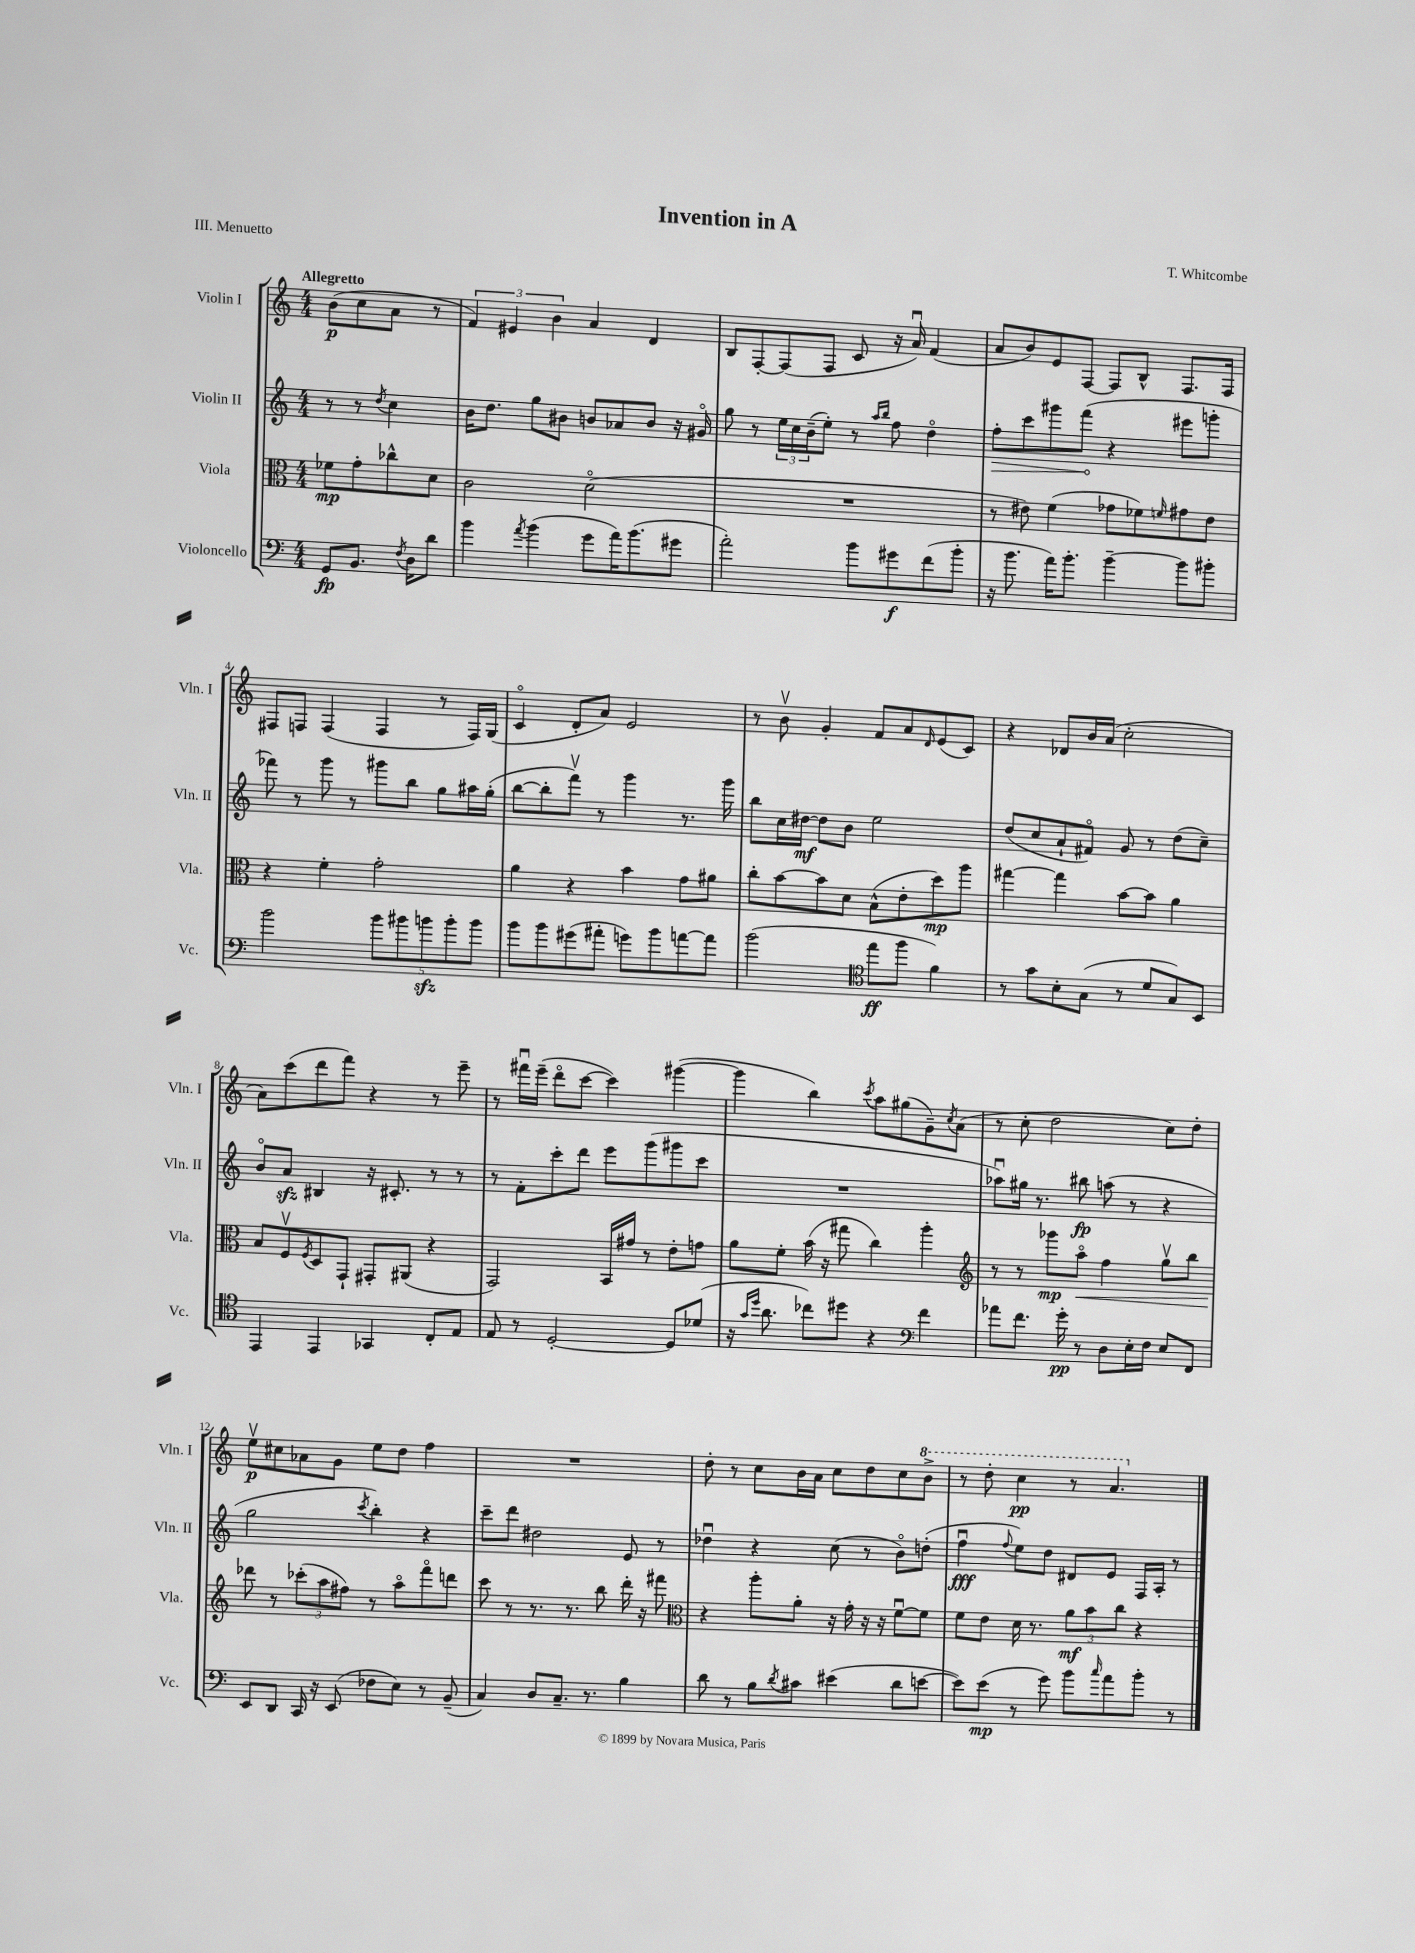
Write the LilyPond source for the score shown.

\header { title = "Invention in A" composer = "T. Whitcombe" piece = "III. Menuetto" }
<<
\new StaffGroup <<
\new Staff = "s0" \with { instrumentName = "Violin I" shortInstrumentName = "Vln. I" } {
    \clef treble \key c \major \numericTimeSignature \time 4/4 \partial 2 \tempo "Allegretto"
    b'8\p( c''8 a'8 r8 |
    \tuplet 3/2 { f'4) eis'4 b'4 } a'4 d'4 |
    b8 f8~-. f8( f8 c'8 r16 a'16\downbow) f'4( |
    a'8 b'8) e'8 f8~ f8 b8-^ f8. f16 |
    fis8 f8 f4( f4 r8 f16) g16( |
    c'4\flageolet d'8-. a'8) e'2 |
    r8 b'8\upbow g'4-. f'8 a'8 \grace { d'16 } e'8( c'8) |
    r4 des'8 b'16 a'16( c''2-. |
    a'8) c'''8( d'''8 f'''8) r4 r8 e'''8-- |
    r8 fis'''16\downbow e'''16--( d'''8\flageolet c'''8~ c'''4) gis'''4~( |
    gis'''4 b''4) \acciaccatura { c'''8 } a''8 gis''8( g'8--) \acciaccatura { c''8 } a'8( |
    r8 c''8-. d''2 c''8) d''8-. |
    e''8\upbow\p cis''8 aes'8 g'8 e''8 d''8 f''4 |
    R1 |
    d''8-. r8 c''8 b'16 a'16 c''8 d''8 c''8 \ottava #1 b''8-> |
    r8 d'''8-. c'''4\pp r8 a''4. \ottava #0 \bar "|." |
}
\new Staff = "s1" \with { instrumentName = "Violin II" shortInstrumentName = "Vln. II" } {
    \clef treble \key c \major \numericTimeSignature \time 4/4 \partial 2
    r8 r8 \acciaccatura { d''8 } c''4 |
    b'16 d''8. g''8 bis'8 b'8 aes'8 b'8 r16 gis'16\flageolet |
    g''8 r8 \tuplet 3/2 { e''16 c''16 b'16--( } e''8-.) r8 \grace { a''16 b''16 } f''8 d''4\flageolet |
    \once \override Hairpin.circled-tip = ##t f''8-.\> c'''8 gis'''8 f'''8\!( r4 eis'''8 g'''8-. |
    fes'''8) r8 g'''8 r8 gis'''8 b''8 g''8 ais''16 g''16-.( |
    b''8~ b''8-. f'''8\upbow) r8 g'''4 r8. g'''16 |
    b''8 c''16 dis''16~\mf dis''8 b'8 e''2 |
    d''8( c''8 a'8-! fis'8\flageolet) g'8 r8 d''8( c''8--) |
    b'8\flageolet a'8\sfz bis4 r16 cis'8.-. r8 r8 |
    r8 f'8-. c'''8-. d'''8 e'''8 g'''8( gis'''8 c'''8 |
    R1 |
    aes''8\downbow) gis''16 r8. bis''8\fp a''8( r8 r4 |
    g''2 \acciaccatura { c'''8 } b''4-.) r4 |
    c'''8-- d'''8 dis''2 e'8 r8 |
    des''4\downbow r4 c''8( r8 b'8\flageolet) d''8-.( |
    f''4\downbow\fff \appoggiatura { f''8 } e''8) d''8 dis'8 e'8 f16 a16-. r8 \bar "|." |
}
\new Staff = "s2" \with { instrumentName = "Viola" shortInstrumentName = "Vla." } {
    \clef alto \key c \major \numericTimeSignature \time 4/4 \partial 2
    fes'8\mp g'8-. ces''8-^ d'8 |
    c'2 d'2\flageolet( |
    R1 |
    r8 eis'8) f'4( ges'8 fes'8) \grace { f'16 } gis'8 eis'8 |
    r4 f'4-. g'2-. |
    a'4 r4 b'4 g'8 ais'8 |
    c''8-. b'8~ b'8 d'8 b8-^( e'8-. d''8\mp) a''8 |
    gis''4~ gis''4 b'8~ b'8 a'4 |
    b8 f8\upbow \acciaccatura { f8 } d8 g,8-! gis,8-. ais,8( r4 |
    g,2) b,16 gis'16 r8 e'8-. g'8 |
    a'8 f'8-. b'16( r16 gis''8 c''4) a''4-. |
    \clef treble r8 r8 ges'''8\mp a''8\flageolet\< f''4 g''8\upbow b''8 |
    des'''8\! r8 \tuplet 3/2 { ces'''8-.( a''8 fis''8) } r8 a''8\flageolet f'''8\flageolet d'''8 |
    c'''8 r8 r8. r8. b''8 d'''16-. r16 fis'''8 |
    \clef alto r4 a''8-. a'8-. r16 g'16-. r16 r16 f'8~\downbow f'8 |
    f'8 e'8 d'16 r8. \tuplet 3/2 { a'8\mf b'8 c''8 } r4 \bar "|." |
}
\new Staff = "s3" \with { instrumentName = "Violoncello" shortInstrumentName = "Vc." } {
    \clef bass \key c \major \numericTimeSignature \time 4/4 \partial 2
    g,8\fp b,8. \acciaccatura { f8 } d16 d'8 |
    b'4 \acciaccatura { a'8 } b'4( g'8 a'16) b'8.( gis'8 |
    a'2-.) b'8 gis'8\f f'8( b'8-. |
    r16 b'8. a'16) b'8.-. b'4~-- b'8 bis'8-. |
    b'2 \tuplet 5/4 { b'8 bis'8 b'8\sfz b'8-. b'8 } |
    b'8 b'8 gis'8( ais'8-. g'8) b'8 a'8~ a'8 |
    b'2( \clef tenor e''8\ff f''8 f'4) |
    r8 g'8 b8-. g8( r8 d'8 g8) b,8 |
    e,4 e,4 ges,4 c8-. e8 |
    e8 r8 d2~-. d8 des'8( |
    r16 \grace { g'16 d''16 } a'8. ces''8) dis''8 r4 \clef bass f'4 |
    aes'8 f'8. g'16-.\pp r8 d8 e16-. f16 e8 f,8 |
    e,8 d,8 c,16 r16 e,8( fes8 e8) r8 b,8--( |
    c4) d8 c8.-- r8. b4 |
    d'8 r8 b8 \acciaccatura { d'8 } cis'8 eis'4( d'8 e'8~ |
    e'8) e'8\mp( r8 g'8) b'8 \grace { c''16 } a'8 b'8-. r8 \bar "|." |
}
>>
>>
